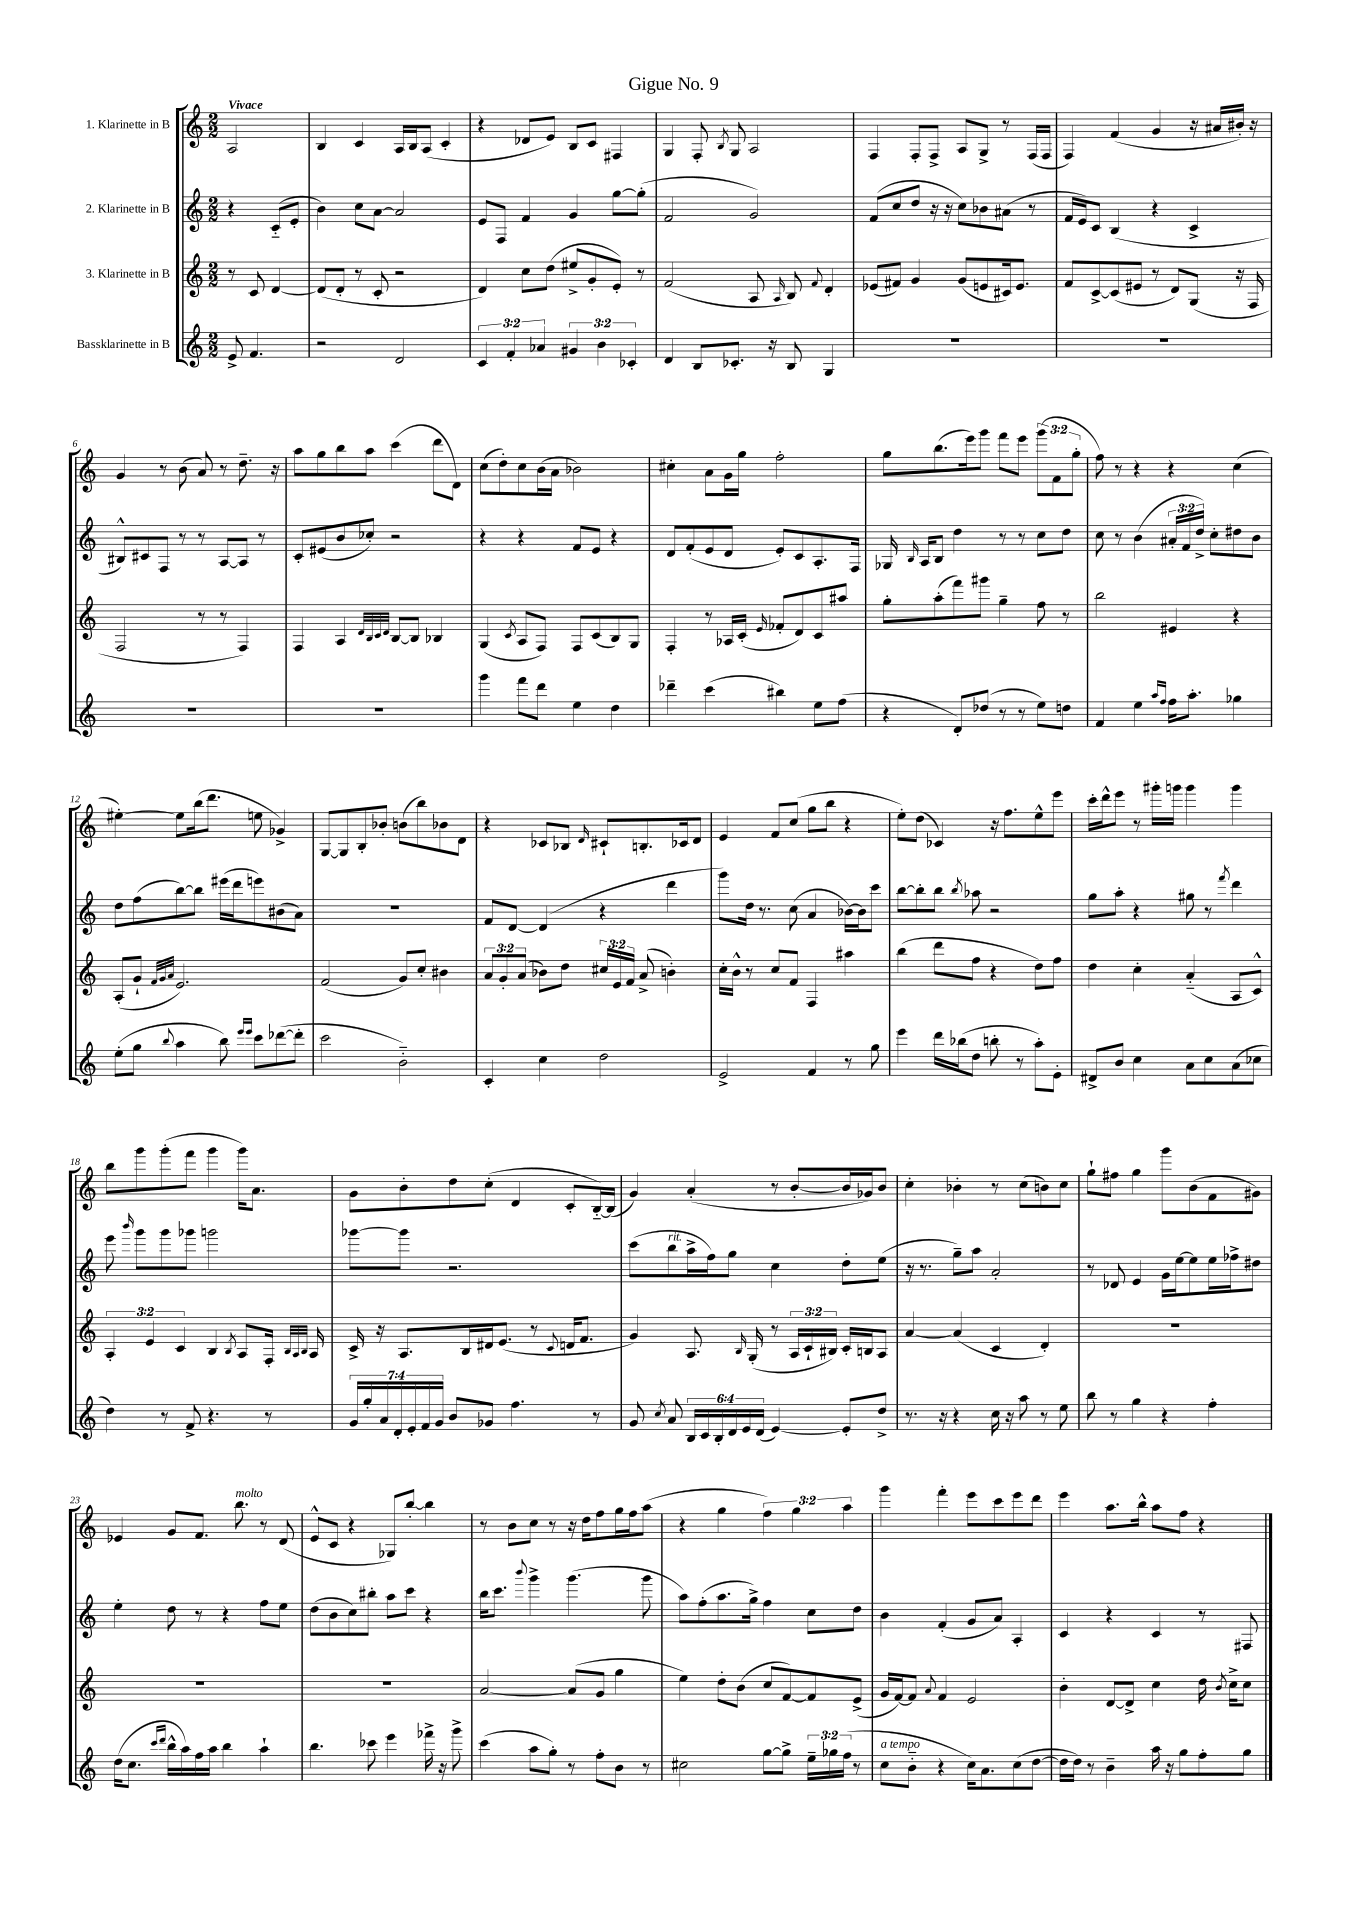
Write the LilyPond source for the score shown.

\header { title = "Gigue No. 9" }
<<
\new StaffGroup <<
\new Staff = "s0" \with { instrumentName = "1. Klarinette in B" } {
    \clef treble \key c \major \numericTimeSignature \time 2/2 \override Staff.TupletNumber.text = #tuplet-number::calc-fraction-text \partial 2 \tempo "Vivace"
    \autoBeamOff a2 |
    b4 c'4 a16[ b16 a8]( c'4-. |
    r4 des'8[ e'8]) b8[ c'8] fis4 |
    g4 f8-. \acciaccatura { b8 } g8 a2 |
    f4 f8[-. f8]-> a8[ g8]-> r8 f16[( f16] |
    f4) f'4( g'4 r16 ais'16[ bis'16]-.) r16 |
    g'4 r8 b'8( a'8) r8 d''8.-- r16 |
    a''8[ g''8 b''8 a''8] c'''4( d'''8[ d'8]) |
    c''8[( d''8-.) c''8 b'16( a'16] bes'2) |
    cis''4-. a'8[ g'16 g''16] f''2-. |
    g''8[ b''8.( e'''16) g'''8] f'''8[ e'''8] \tuplet 3/2 { g'''8[( f'8 g''8]-. } |
    f''8) r8 r4 r4 c''4( |
    eis''4~-.) eis''8[ b''16( d'''8.] e''8 ges'4->) |
    g8[~ g8 b8-. bes'8]-. b'8[( b''8) bes'8 d'8] |
    r4 ces'8[ bes8] \grace { d'16 } cis'8[-! b8.-. ces'16 d'8] |
    e'4 f'8[ c''8]( g''8[ b''8] r4 |
    e''8[-.) d''8]( ces'4) r16 f''8.[ e''8-^ e'''8] |
    c'''16[-. d'''16-^ e'''8] r8 gis'''16[-. g'''16] g'''4 g'''4 |
    b''8[ g'''8 g'''8-.( f'''8] g'''4 g'''16[) a'8.] |
    g'8[ b'8-. d''8 c''8]-.( d'4 c'8[-. b16~-_) b16]( |
    g'4) a'4-.( r8 b'8[~-. b'16 ges'16) b'8] |
    c''4-. bes'4-. r8 c''8[( b'8) c''8] |
    g''8[-! fis''8] g''4 g'''8[ b'8( f'8 gis'8]) |
    ees'4 g'8[ f'8.] b''8.^\markup { \italic "molto" } r8 d'8( |
    e'8[-^ c'8] r4 ges8[) b''8]~-. b''4 |
    r8 b'8[ c''8] r8 r16 d''16[ f''8 g''16 f''16 a''8]( |
    r4 g''4 \tuplet 3/2 { f''4) g''4 a''4 } |
    g'''4 f'''4-. e'''8[ c'''8 e'''8 d'''8] |
    e'''4 a''8.[ b''16]-^ a''8[ f''8] r4 \bar "|." |
}
\new Staff = "s1" \with { instrumentName = "2. Klarinette in B" } {
    \clef treble \key c \major \numericTimeSignature \time 2/2 \override Staff.TupletNumber.text = #tuplet-number::calc-fraction-text \partial 2
    \autoBeamOff r4 c'8[-_( e'8]-. |
    b'4) c''8[ a'8]~ a'2 |
    e'8[ f8] f'4 g'4 g''8[~ g''8]-.( |
    f'2 g'2) |
    f'8[( c''8 d''8] r16 r16 c''8[) bes'8 ais'8]( r8 |
    f'16[ e'16) c'8] b4( r4 c'4-> |
    bis8[-^) cis'8 f8] r8 r8 a8[~ a8] r8 |
    c'8[-. eis'8( b'8 ces''8]-.) r2 |
    r4 r4 f'8[ e'8] r4 |
    d'8[ f'8-.( e'8 d'8] e'8[-.) c'8 a8.-. f16] |
    ges16 \grace { b16 } a16[ b8] d''4 r8 r8 c''8[ d''8] |
    c''8 r8 b'4( \tuplet 3/2 { ais'16[-. f'16 d''16]->) } c''8[-. dis''8 b'8] |
    d''8[ f''8( b''8~) b''8] eis'''16[( d'''16 e'''8) bis'8( a'8]) |
    R1 |
    f'8[ d'8]~ d'4( r4 d'''4 |
    g'''8[) d''16] r8. c''8( a'4 bes'16[~) bes'16 c'''8] |
    b''8[~ b''8-. b''8] \acciaccatura { b''8 } aes''8 r2 |
    g''8[ a''8]-. r4 gis''8 r8 \acciaccatura { f'''8 } d'''4 |
    e'''8 \grace { b'''16 } g'''8[ g'''8 ges'''8] g'''2 |
    ges'''8[~ ges'''8] r2. |
    c'''8[( b''8^\markup { \italic "rit." } a''16-> f''16) g''8] c''4 d''8[-. e''8]( |
    r16 r8. g''8[--) a''8] a'2-. |
    r8 des'8 e'4 g'16[ e''16~ e''8 e''16 fes''16-> dis''8] |
    e''4-. d''8 r8 r4 f''8[ e''8] |
    d''8[( b'8 c''8) bis''8]-. a''8[ c'''8] r4 |
    b''16[ c'''8.] \appoggiatura { b'''8 } g'''4-> g'''4.( g'''8 |
    a''8[) f''8-.( a''8. g''16]->) f''4 c''8[ d''8] |
    b'4 f'4-.( g'8[ a'8]) a4-. |
    c'4 r4 c'4 r8 fis8 \bar "|." |
}
\new Staff = "s2" \with { instrumentName = "3. Klarinette in B" } {
    \clef treble \key c \major \numericTimeSignature \time 2/2 \override Staff.TupletNumber.text = #tuplet-number::calc-fraction-text \partial 2
    \autoBeamOff r8 c'8 d'4~ |
    d'8[( d'8]-. r8 c'8-. r2 |
    d'4) c''8[ d''8]( eis''8[-> g'8-. e'8]-.) r8 |
    f'2( a8 \grace { a16 } b8) \appoggiatura { f'8 } d'4-. |
    ees'8[( fis'8]) g'4 g'8[( e'8 cis'16) e'8.] |
    f'8[ c'8~-> c'8( eis'8] r8 d'8[) g8]( r16 f16 |
    f2 r8 r8 f4) |
    f4 a4 \grace { d'32[ b32 c'32 d'32] } b8[~ b8] bes4 |
    g4( \acciaccatura { c'8 } a8[ f8]) f8[ c'8( b8) g8] |
    f4-. r8 aes16[ c'16]-.( \grace { e'16 } fes'8[-. d'8) c'8 ais''8] |
    g''8[-. a''8-.( f'''8) gis'''8] g''4-- f''8 r8 |
    b''2 eis'4 r4 |
    a8[-.( g'8]-! \grace { f'32[ g'32 a'32] } e'2.) |
    f'2( g'8[) c''8]-. bis'4 |
    \tuplet 3/2 { a'8[ g'8-. a'8]( } bes'8[) d''8] \tuplet 3/2 { cis''16[ e'16 f'16] } a'8->( b'4-.) |
    c''16[-. b'16]-^ r8 c''8[ f'8] f4 ais''4 |
    b''4( d'''8[ f''8] r4 d''8[) f''8] |
    d''4 c''4-. a'4-_( a8[ c'8]-^) |
    \tuplet 3/2 { a4-. e'4 c'4 } b4 \acciaccatura { b8 } a8[ f16]-. \grace { b32[ a32 b32] } a16 |
    c'16-> r16 a8.[ b16 dis'16 e'8.]( r8 \appoggiatura { c'8 } d'16[ f'8.] |
    g'4) a8. \grace { b16 } g16-.( r8 \tuplet 3/2 { a16[ c'16-! bis16]) } c'16[-. b16 a8] |
    a'4~ a'4( c'4 d'4-.) |
    R1 |
    R1 |
    R1 |
    a'2~ a'8[( g'8] g''4 |
    e''4) d''8[-. b'8]( c''8[ f'8~) f'8 e'8]->( |
    g'16[ f'16~) f'8] \appoggiatura { a'8 } f'4 e'2 |
    b'4-. d'8[~ d'8]-> c''4 d''16 \acciaccatura { b'8 } c''16[-> c''8] \bar "|." |
}
\new Staff = "s3" \with { instrumentName = "Bassklarinette in B" } {
    \clef treble \key c \major \numericTimeSignature \time 2/2 \override Staff.TupletNumber.text = #tuplet-number::calc-fraction-text \partial 2
    \autoBeamOff e'8-> f'4. |
    r2 d'2 |
    \tuplet 3/2 { c'4 f'4-. aes'4 } \tuplet 3/2 { gis'4 b'4 ces'4-. } |
    d'4 b8[ ces'8.]-. r16 b8 g4 |
    R1 |
    R1 |
    R1 |
    R1 |
    g'''4 f'''8[ d'''8] e''4 d''4 |
    des'''4-- c'''4( bis''4) e''8[ f''8]( |
    r4 d'8[-.) des''8]( r8 r8 e''8[) d''8] |
    f'4 e''4 \grace { a''16[ f''16] } f''16[ a''8.]-. ges''4 |
    e''8[-.( g''8] \appoggiatura { b''8 } a''4 b''8) \grace { e'''16[ e'''16] } c'''8[ des'''8~( des'''8]-. |
    c'''2 b'2-_) |
    c'4-. c''4 d''2 |
    e'2-> f'4 r8 g''8 |
    e'''4 d'''16[ bes''16( d''8] b''8-. r8 a''8[-.) e'8]-. |
    dis'8[-> b'8] c''4 a'8[ c''8 a'8( ces''8] |
    d''4) r8 f'8-> r4. r8 |
    \tuplet 7/4 { g'16[ g''16-. a'16 d'16-. e'16-. f'16 g'16] } b'8[ ges'8] f''4. r8 |
    g'8 \acciaccatura { c''8 } a'8 \tuplet 6/4 { b16[ c'16 b16-. d'16 e'16 d'16]( } e'4~) e'8[-. d''8]-> |
    r8. r16 r4 c''16 r16 a''8 r8 e''8 |
    b''8 r8 g''4 r4 f''4-. |
    d''16[( c''8.] \grace { c'''16[ d'''16] } b''16[-^ a''16) f''16 a''16] b''4 a''4-! |
    b''4. ces'''8 e'''4 fes'''16-> r16 g'''8-> |
    c'''4( a''8[ g''8]-.) r8 f''8[-. b'8] r8 |
    cis''2 g''8[~ g''8]-> \tuplet 3/2 { e''16[-- ges''16 f''16]( } r8 |
    c''8[^\markup { \italic "a tempo" } b'8]-_ r4 c''16[) a'8. c''8( d''8]~ |
    d''16[ d''16]) r8 b'4-- a''16 r16 g''8[ f''8-. g''8] \bar "|." |
}
>>
>>
